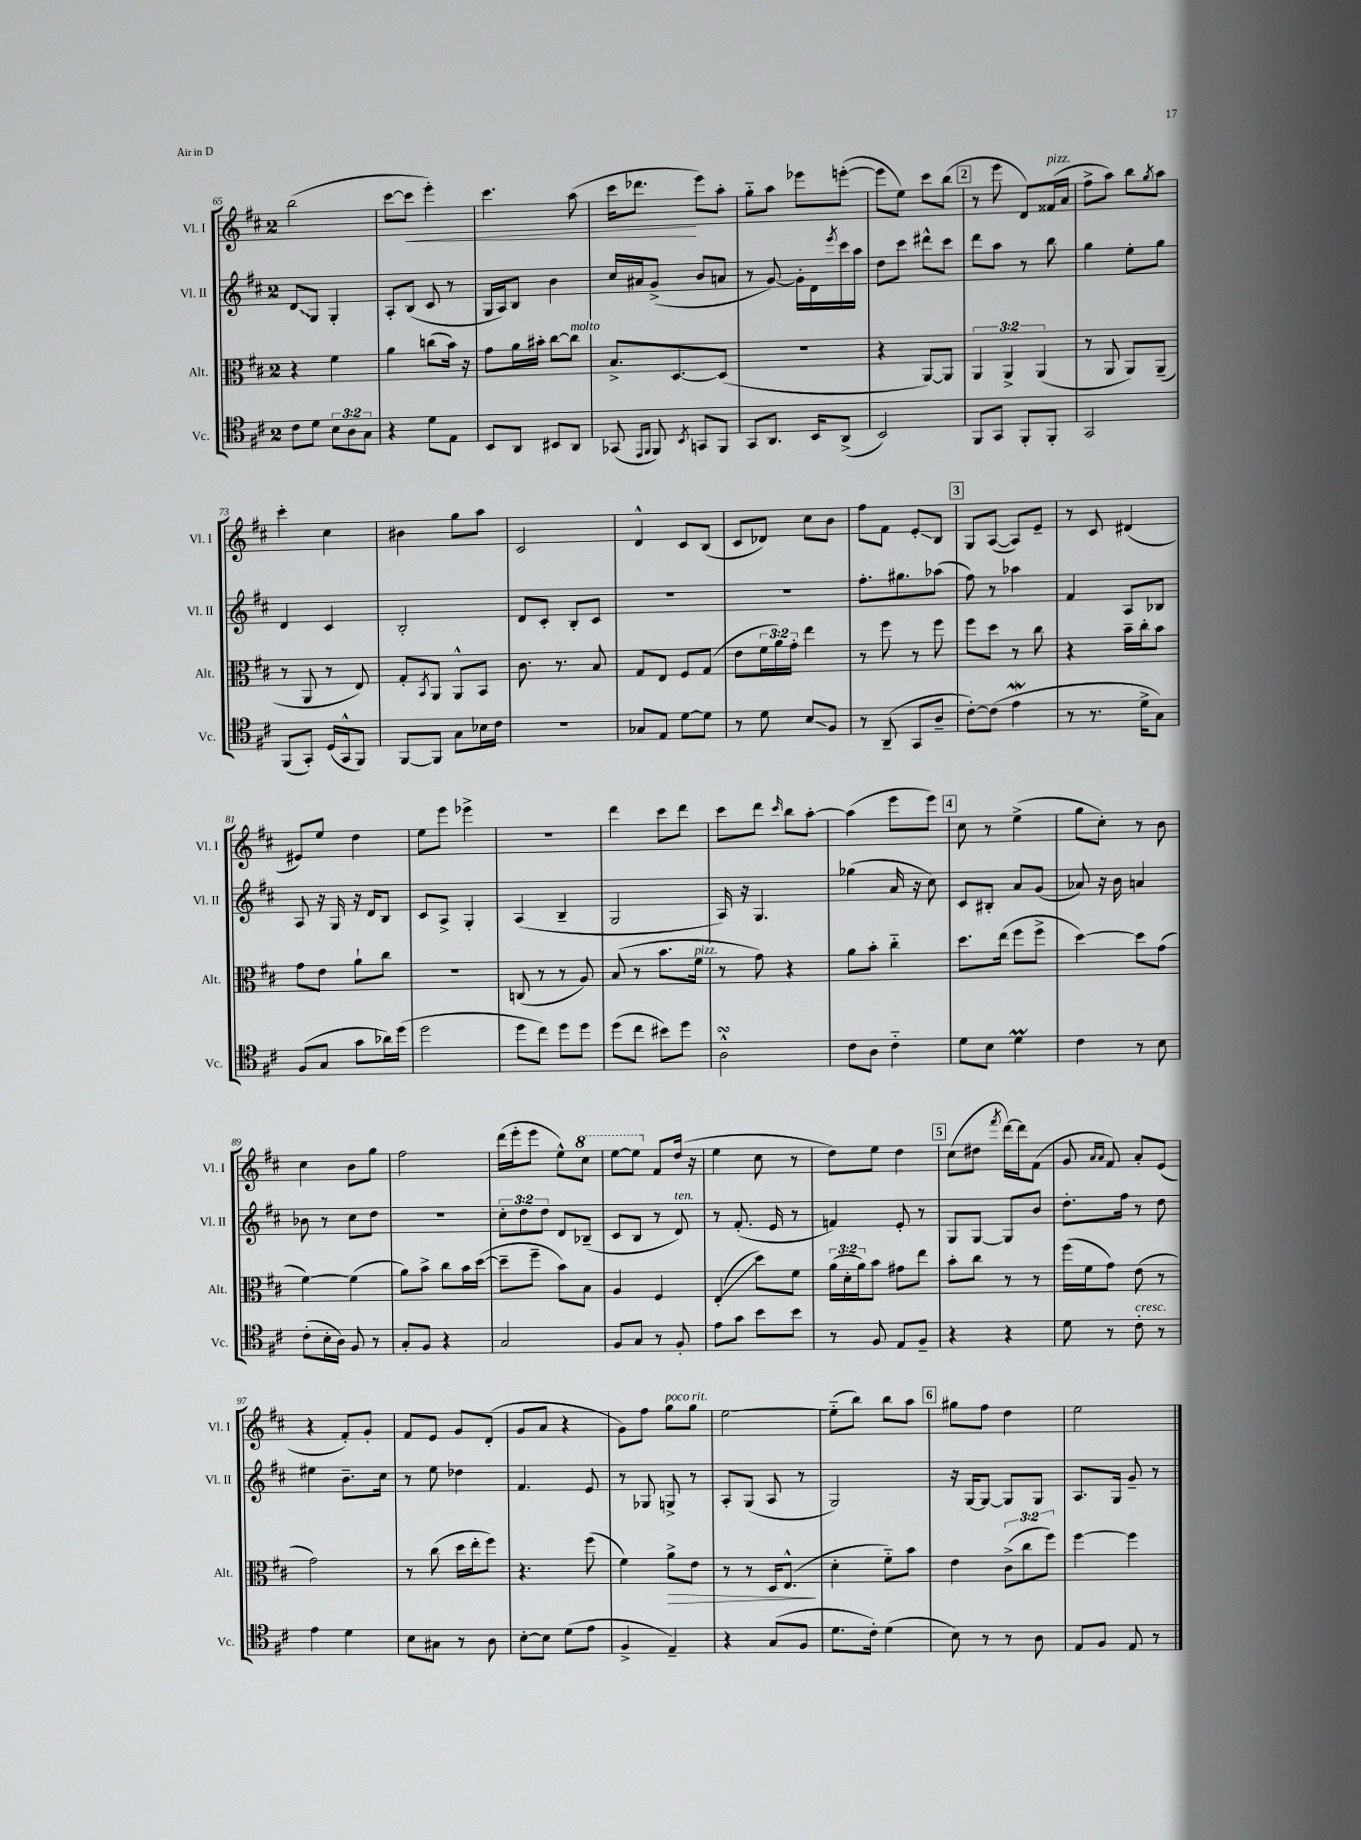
<<
\new StaffGroup <<
\new Staff = "s0" \with { instrumentName = "Vl. I" shortInstrumentName = "Vl. I" } {
    \clef treble \key d \major \once \override Staff.TimeSignature.style = #'single-digit \time 2/4
    b''2( |
    cis'''8~ cis'''8\< e'''4-.) |
    cis'''4. a''8( |
    cis'''16 des'''8.\! e'''8) a''8-. |
    g''8-_ a''8 ees'''8 e'''8~-.( |
    e'''8 e''8) cis'''8 b''8( |
    \mark \markup { \box "2" } r8 e'''8 d'8) fisis'16^\markup { \italic "pizz." }( a'16 |
    fis''8-> a''8) b''8 \acciaccatura { g''8 } a''8 |
    cis'''4-. cis''4 |
    bis'4 g''8 a''8 |
    cis'2 |
    d'4-^ cis'8 b8( |
    cis'8 des'8) cis''8 b'8 |
    fis''8 fis'8 e'8-.\glissando b8 |
    \mark \markup { \box "3" } g8 a8~( a8) e'8-- |
    r8 cis'8 dis'4( |
    eis'8) e''8 d''4 |
    e''8 e'''8 ees'''4-> |
    r2 |
    d'''4 cis'''8 d'''8 |
    cis'''8 d'''8 \grace { cis'''16 } b''8 a''8~-. |
    a''4( e'''8 e'''8) |
    \mark \markup { \box "4" } cis''8 r8 e''4->( |
    g''8 cis''8-.) r8 b'8 |
    cis''4 b'8 g''8 |
    fis''2 |
    d'''16( e'''16-. e'''8 e''8-^) \ottava #1 cis'''8 |
    e'''8~ e'''8 \ottava #0 fis'8 d''16( r16 |
    e''4 cis''8 r8 |
    d''8) e''8 d''4 |
    \mark \markup { \box "5" } cis''8( dis''8 \acciaccatura { fis'''8 } d'''16~) d'''16 fis'8( |
    g'8 \grace { a'16 a'16 } fis'8) a'8-. e'8( |
    r4 fis'8-.) g'8-. |
    fis'8 e'8 g'8 d'8-.( |
    g'8 a'8 r4 |
    g'8) fis''8 g''8^\markup { \italic "poco rit." } g''8 |
    e''2~ |
    e''8-_( b''8) b''8 a''8 |
    \mark \markup { \box "6" } gis''8 fis''8 d''4 |
    e''2 \bar "|." |
}
\new Staff = "s1" \with { instrumentName = "Vl. II" shortInstrumentName = "Vl. II" } {
    \clef treble \key d \major \once \override Staff.TimeSignature.style = #'single-digit \time 2/4 \override Staff.TupletNumber.text = #tuplet-number::calc-fraction-text
    \once \override Glissando.style = #'zigzag d'8\glissando g8 g4-. |
    a8-. b8( cis'8 r8 |
    g16 a16) b8 b'4 |
    cis''16 ais'16 g'8->( b'8 a'8 |
    r8 g'8~) g'16-. d'16 \acciaccatura { e'''8 } cis'''16 a''16 |
    d''8 cis'''8 dis'''8-^ cis'''8 |
    \mark \markup { \box "2" } d'''8 a''8 r8 b''8 |
    g''4 e''8-. g''8 |
    d'4 cis'4 |
    b2-. |
    d'8 cis'8-. b8-. cis'8 |
    R2 |
    R2 |
    fis''8.-. gis''8. aes''8( |
    \mark \markup { \box "3" } fis''8) r8 aes''4 |
    fis'4 a8 bes8 |
    a8 r16 g16 r16 d'16 b8 |
    cis'8 a8-> g4-. |
    a4( b4-- |
    g2 |
    a16) r16 g4. |
    ges''4( a'16 r16 cis''8) |
    \mark \markup { \box "4" } cis'8 bis8-. a'8 g'8( |
    aes'8) r16 b'16 a'4 |
    bes'8 r8 cis''8 d''8 |
    R2 |
    \tuplet 3/2 { cis''8-. d''8 d''8 } d'8 bes8--( |
    cis'8 b8 r8 d'8^\markup { \italic "ten." }) |
    r8 fis'8.-.( e'16 r8 |
    f'4) e'8-. r8 |
    \mark \markup { \box "5" } g8 g8~ g8 b'8 |
    d''8.-. fis''16 r8 d''8 |
    eis''4 b'8.-- cis''16 |
    r8 e''8 des''4 |
    fis'4. e'8 |
    r8 ges8 g8-> r8 |
    a8-. g8( a8 r8 |
    g2) |
    \mark \markup { \box "6" } r16 g16~ g8~ g8 g8 |
    a8. g16 g'8-- r8 \bar "|." |
}
\new Staff = "s2" \with { instrumentName = "Alt." shortInstrumentName = "Alt." } {
    \clef alto \key d \major \once \override Staff.TimeSignature.style = #'single-digit \time 2/4 \override Staff.TupletNumber.text = #tuplet-number::calc-fraction-text
    r4 fis'4 |
    a'4 c''8( b'16) r16 |
    g'8 a'16 bis'16-. cis''8~ cis''8^\markup { \italic "molto" } |
    b8.-> d8.~ d8( |
    r2 |
    r4 a,8~) a,8 |
    \mark \markup { \box "2" } \tuplet 3/2 { a,4 a,4-> a,4( } |
    r8 a,8 a,8) a,8--( |
    r8 a,8 r8 e8) |
    g8-. \acciaccatura { b,8 } a,8 a,8-^ b,8 |
    cis'8. r8. b8 |
    g8 e8 fis8 g8( |
    e'8 \tuplet 3/2 { fis'16 a'16) g'16-. } e''4 |
    r8 fis''8 r8 fis''8 |
    \mark \markup { \box "3" } fis''8 d''8 r8 cis''8 |
    r4 b'16-- cis''16-. b'8 |
    g'8 e'8 a'8-! cis''8 |
    R2 |
    c8( r8 r8 a8) |
    b8( r8 b'8. fis'16^\markup { \italic "pizz." } |
    r8 g'8) r4 |
    a'8 b'8-. cis''4-_ |
    \mark \markup { \box "4" } d''8. e''16( fis''8 fis''8-> |
    d''4~) d''8 g'8( |
    fis'4~) fis'4( |
    a'8) b'8-> cis''8 b'16 d''16~( |
    d''8-- fis''8-- b'8) b8 |
    a4 fis4 |
    e4-.\glissando( d''8) fis'8 |
    \tuplet 3/2 { a'16( d'16-. a'16) } b'8 gis'8 e''8 |
    \mark \markup { \box "5" } b'8-. cis''8 r8 r8 |
    fis''16( fis'16 g'8) e'8( r8 |
    g'2) |
    r8 cis''8( d''16 e''16-. fis''8) |
    r4. fis''8( |
    fis'4) a'8->\> e'8 |
    r8 r8 d16 e8.-^\!( |
    d'4-. fis'8-_) b'8 |
    \mark \markup { \box "6" } e'4 \tuplet 3/2 { cis'8->( cis''8 fis''8) } |
    fis''4~ fis''4 \bar "|." |
}
\new Staff = "s3" \with { instrumentName = "Vc." shortInstrumentName = "Vc." } {
    \clef tenor \key d \major \once \override Staff.TimeSignature.style = #'single-digit \time 2/4 \override Staff.TupletNumber.text = #tuplet-number::calc-fraction-text
    cis'8 d'8 \tuplet 3/2 { b8 a8 g8 } |
    r4 d'8 e8 |
    b,8 a,8 bis,8 a,8 |
    ges,8( \grace { e,16 fis,16 } fis,8) \acciaccatura { b,8 } g,8 fis,8 |
    g,8 a,8. b,16 a,8->( |
    b,2) |
    \mark \markup { \box "2" } fis,8 g,8 fis,8-. fis,8-. |
    g,2 |
    fis,8( g,8-.) d16( g,16-^ fis,8) |
    fis,8~ fis,8 g8 bes16 cis'16 |
    r2 |
    ges8 e8 d'8~ d'8 |
    r8 d'8 b8\glissando fis8 |
    r8 a,8--( g,8 a8-- |
    \mark \markup { \box "3" } cis'8~-.) cis'8( e'4\mordent |
    r8 r8. d'16-> g8) |
    fis8( g8 g'8 aes'16) d''16( |
    d''2 |
    d''8 cis''8) d''8 d''8 |
    d''8( cis''8 bis'8) d''8 |
    a2-^\turn |
    cis'8 a8 cis'4-_ |
    \mark \markup { \box "4" } d'8 b8 d'4\prall |
    cis'4 r8 b8 |
    cis'8-.( b16-. a16) fis8 r8 |
    g8-. fis8 r4 |
    g2 |
    fis8 g8 r8 fis8-. |
    e'8 g'8 b'8 b'8 |
    r8 fis8 e8 fis8-- |
    \mark \markup { \box "5" } r4 r4 |
    d'8 r8 cis'8-.^\markup { \italic "cresc." } r8 |
    e'4 d'4 |
    b8 gis8 r8 a8 |
    b8~-. b8 d'8( e'8 |
    fis4-> e4--) |
    r4 g8( fis8 |
    d'8. cis'16-.) d'4( |
    \mark \markup { \box "6" } b8) r8 r8 a8 |
    e8 fis8 e8 r8 \bar "|." |
}
>>
>>
\layout { \context { \Score currentBarNumber = #65 } }
